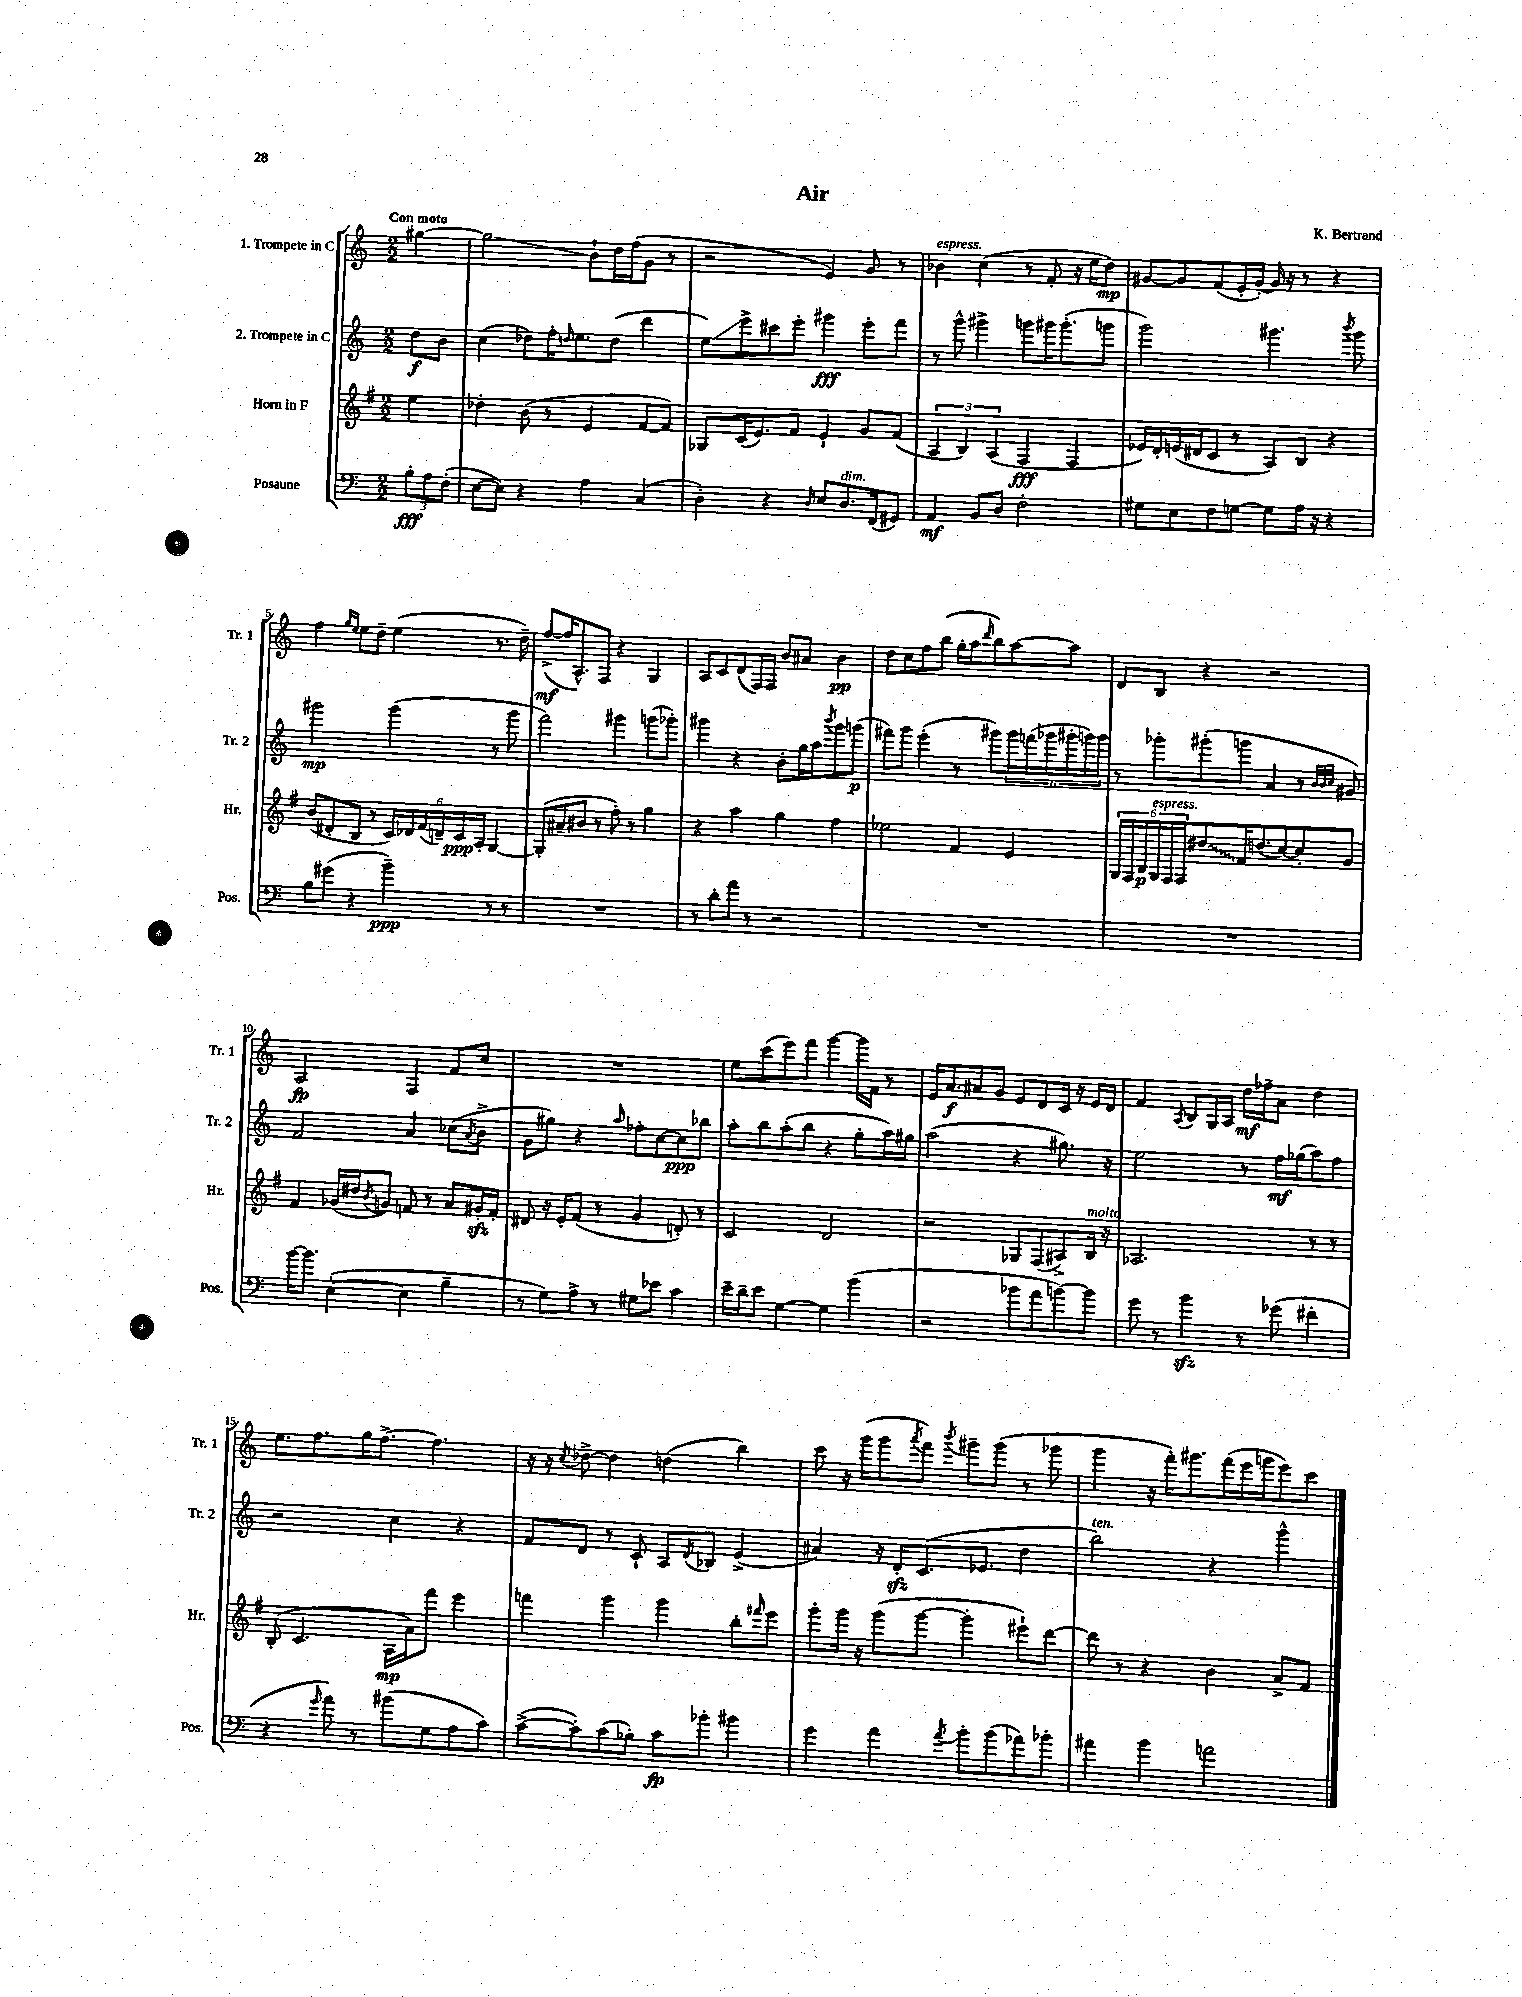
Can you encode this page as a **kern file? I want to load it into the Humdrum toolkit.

**kern	**kern	**kern	**kern
*staff4	*staff3	*staff2	*staff1
*clefF4	*clefG2	*clefG2	*clefG2
*k[]	*k[f#]	*k[]	*k[]
*M2/2	*M2/2	*M2/2	*M2/2
12B'	4ee	8dd	[4gg#
12A	.	.	.
.	.	8b	.
(12F'	.	.	.
=	=	=	=
[8E	4dd-'	(4cc	2gg#]
8E])	.	.	.
4r	(8b	8dd-)	.
.	8r	16ff'	.
.	.	16qqdd	.
.	.	8.ee	.
4A	4e	.	8b`
.	.	(8dd	16dd
.	.	.	(16ff
(4C	[8f#	4ddd	8g
.	8f#])	.	8r
=	=	=	=
4D')	8G-	8ee)	2r
.	(16c	8eee^	.
.	8.e)	.	.
4r	.	8ccc#	.
.	8f#	8eee'	.
16qqD	.	.	.
8E	4e`	4ggg#	4e)
8.D	.	.	.
.	8g	8eee'	8g
(16FF	.	.	.
8GG#)	(8f#	8fff	8r
=	=	=	=
4AA	6A	8r	4b-
.	.	8ggg^^	.
.	6B)	.	.
8BB	.	4ggg#^	(4cc
.	(6A	.	.
8D	.	.	.
2F'	4F#	8ggg	8r
.	.	16ggg#	8f'
.	.	(8.ggg#'	.
.	4F#	.	16r
.	.	.	16ee
.	.	8ggg	8dd)
=	=	=	=
8G#	16e-)	2ggg)	[8g#
.	16d'	.	.
8E	(16e	.	8g#]
.	16d#	.	.
8F	8c	.	(8f
[8G	8r	.	16e'
.	.	.	[16g#')
8G]	8A)	4.ggg#	16g#]
.	.	.	16r
16A	8B	.	8r
16r	.	.	.
4r	4r	.	4r
.	.	8qbbb	.
.	.	8ggg#	.
=	=	=	=
8B	(8b	2ggg#	4ff
(8g#	8d#'	.	.
.	.	.	16qqgg
.	.	.	16qqee
4r	8B	.	8ee
.	8r	.	8dd~
4b~)	24c)	(4ggg#	(4ee
.	24d-	.	.
.	(24f#	.	.
.	24d~)	.	.
.	24c	.	.
.	24A'	.	.
8r	[4G	8r	8.r
8r	.	8ggg#	.
.	.	.	16dd~)
=	=	=	=
1r	(8G']	2fff)	([8ff^
.	8a#~	.	16ff]
.	.	.	8.A^^)
.	8b#	.	.
.	8r	.	8F
.	8ff#')	4ggg#	4r
.	8r	.	.
.	4gg	(8ggg	4G
.	.	8ggg-')	.
=	=	=	=
8r	4r	4ggg#	8A
8d'	.	.	8c
8a	4aa	4r	(8d
8r	.	.	16F)
.	.	.	16F
2r	4gg	8b'	8b
.	.	16gg	8a#
.	.	16aa	.
.	.	8qbbb	.
.	4ff#	8ggg#	4b
.	.	(8ggg	.
=	=	=	=
1r	2ee-	8fff#)	8dd
.	.	8ggg	8cc
.	.	(4eee'	8ff
.	.	.	(8bb
.	4f#	8r	16gg'
.	.	.	16aa
.	.	.	16qqddd
.	.	8ggg#)	8bb)
.	4e	24ggg#	[8aa
.	.	(24fff	.
.	.	24ggg-	.
.	.	24ggg#'	8aa]
.	.	24ggg)	.
.	.	24ggg	.
=	=	=	=
1r	24G	8r	8d
.	24F#	.	.
.	24B	.	.
.	24G	8ggg-'	8B
.	24F#	.	.
.	24F#	.	.
.	8dd#	(8ggg#'	4r
.	16f#	8ggg	.
.	(8.dd	.	.
.	.	4a	2r
.	[8cc)	.	.
.	8cc']	8r	.
.	.	32qqb	.
.	.	32qqb	.
.	.	32qqcc	.
.	8g	8g#)	.
=	=	=	=
[16b	4f#	2f	2A
8.b]	.	.	.
([4E'	(16g-	.	.
.	16dd#	.	.
.	8qb	.	.
.	8g)	.	.
4E]	8f	4a	4F
.	8r	.	.
4B~	8a	(8cc-	8f
.	.	8qa	.
.	16g#'	8b^	8cc
.	16f'	.	.
=	=	=	=
8r	8d#	8g	1r
8G)	16r	8gg#)	.
.	16e'	.	.
8A^	(8f#	4r	.
8r	8r	.	.
.	.	16qqaa	.
8G#	4g	8ff-'	.
8e-	.	[8cc	.
4c	8d')	8cc]	.
.	8r	8bb-	.
=	=	=	=
16e~	2c	8aa'	8ee
16d~	.	.	.
8e	.	8bb	(8ccc
[4G	.	(8aa'	8eee)
.	.	8bb	8fff
4G]	2d	4r	[4ggg
(4b	.	8gg'	16ggg]
.	.	.	16f
.	.	16aa)	8r
.	.	16gg#	.
=	=	=	=
2r	2r	(2aa	16e
.	.	.	8.a
.	.	.	8a#
.	.	.	8g
8b-	8G-	4r	8e
8a	(8F#	.	8d
[8b)	8A#^)	8.gg#)	16c
.	.	.	16r
8b]	16B	.	16e
.	16r	16r	16d
=	=	=	=
8g	2.A-	2ee	4f
8r	.	.	.
.	.	.	8qA
4b	.	.	8B
.	.	.	16G
.	.	.	16A
8r	.	8r	16dd
.	.	.	16ff-~
(8g-	.	16ff	8a
.	.	(16gg-	.
4f#'	8r	8aa)	4dd
.	8r	8ff	.
=	=	=	=
4r	(8B'	2r	8.ee
.	4.c	.	.
.	.	.	8.ff
16qqg	.	.	.
8a)	.	.	.
8r	.	.	16gg
.	.	.	[8.ff^
(8b#	16A	4cc	.
.	16a)	.	.
8G	8fff#	.	4.ff]
8A	4eee	4r	.
8c)	.	.	.
=	=	=	=
([8c^	4fff	8f	16r
.	.	.	16r
.	.	.	8qcc
8c'])	.	8d	[8dd-^
(8c	4ggg	8r	4dd-]
8B-')	.	8c`	.
8c	4ggg	8A	(4dd
.	.	8qd	.
8b-'	.	8B-	.
4b#	8bb'	(4e^	4bb)
.	16qqfff#	.	.
.	8eee	.	.
=	=	=	=
4g	8ggg'	4a#)	8ccc
.	16ggg	.	16r
.	16r	.	(16ggg
4a	(8ggg	16r	8ggg
.	.	16d'	.
.	.	.	8qaaa
.	[8ggg	(8.c	8fff)
8qa	.	.	8qbbb
8b'	4ggg']	.	8ggg#~
.	.	8.e-	.
(8b	.	.	(8ggg#
8a-)	8eee#`)	4dd	8r
8b-'	[8ddd	.	8ggg-
=	=	=	=
4a#	8ddd]	2bb)	4ggg
.	8r	.	.
4b	4r	.	16r
.	.	.	16fff')
.	.	.	8.ggg#
2a	4b	4r	.
.	.	.	(16fff
.	.	.	16eee
.	.	.	16ggg
.	8a^	4ggg^^	8eee)
.	8f#	.	8ccc
==	==	==	==
*-	*-	*-	*-
